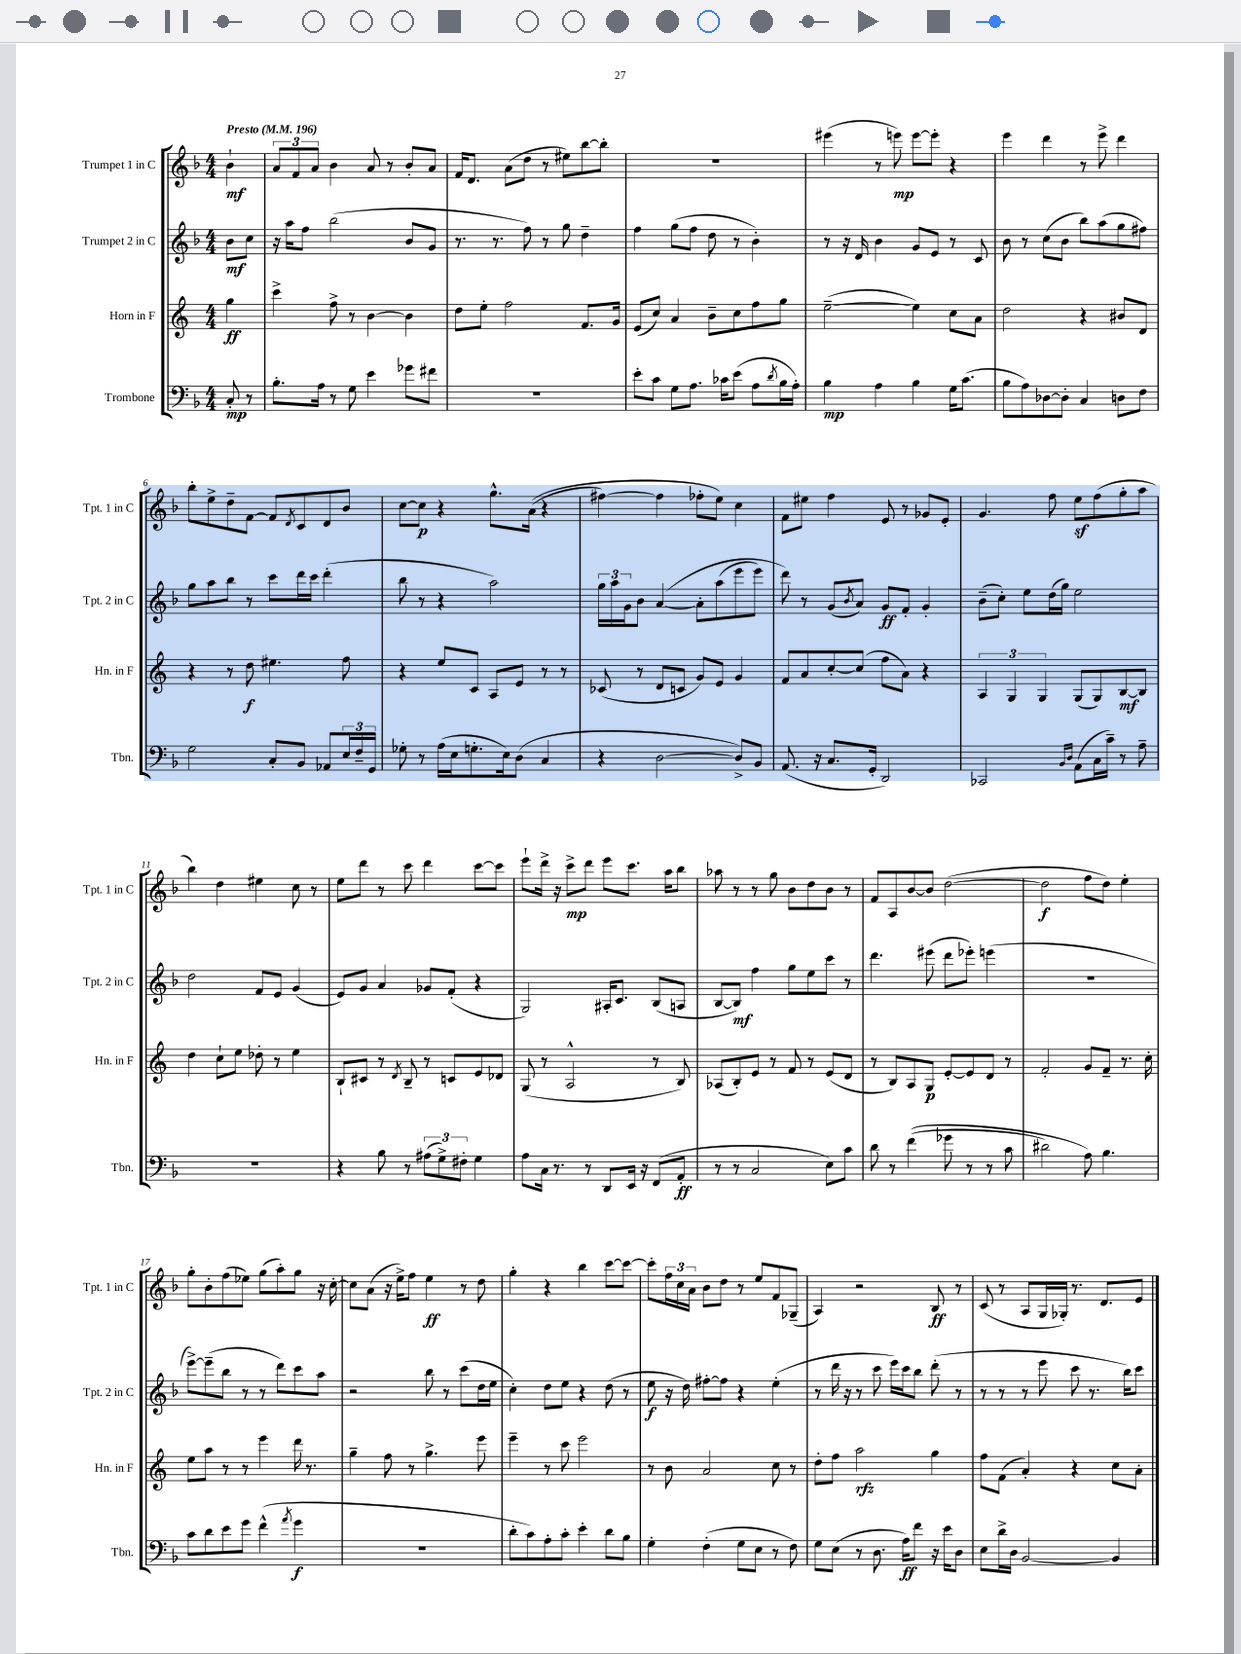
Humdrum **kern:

**kern	**kern	**kern	**kern
*staff4	*staff3	*staff2	*staff1
*clefF4	*clefG2	*clefG2	*clefG2
*k[b-]	*k[]	*k[b-]	*k[b-]
*M4/4	*M4/4	*M4/4	*M4/4
*MM196	*MM196	*MM196	*MM196
8C'	4gg	8b-	4b-`
8r	.	8cc	.
=	=	=	=
8.B-'	4ccc^	16r	12a
.	.	16aa	.
.	.	.	12f
.	.	8ff	.
.	.	.	12a
16A	.	.	.
8r	8ff^	(2bb-	4b-
8G	8r	.	.
4e	[4b	.	8a
.	.	.	8r
8g-	4b]	8b-	8b-'
8f#	.	8g	8a
=	=	=	=
1r	8dd	8.r	16f
.	.	.	8.d
.	8ee'	.	.
.	.	8.r	.
.	2ff	.	(8a
.	.	8ff)	8dd
.	.	8r	8r
.	.	8gg	8ee#)
.	8.f	4dd~	[8bb-
.	.	.	8bb-']
.	16g	.	.
=	=	=	=
8e'	(8e	4ff	1r
8c	8cc)	.	.
8G	4a	(8gg	.
8.A	.	8ff	.
.	8b~	8dd	.
16c-	.	.	.
(8e	8cc	8r	.
8A	8ff	4b-')	.
8qd	.	.	.
16B-	8gg	.	.
16A')	.	.	.
=	=	=	=
4B-	([2ee~	8r	(4eee#
.	.	16r	.
.	.	16d	.
4A	.	4b-	8r
.	.	.	8eee)
4B-	4ee])	8g	[8eee
.	.	8e	8eee']
16G	8cc	8r	4r
(8.c	.	.	.
.	8a	8c	.
=	=	=	=
8B-	2dd	8b-	4eee
8A)	.	8r	.
[8D-	.	(8cc	4ddd
8D-']	.	8b-	.
4C	4r	8bb-)	8r
.	.	(8aa	8eee^
8D	8b#	8gg	4ddd
8F	8d	8ff#)	.
=	=	=	=
2G	4r	8gg	8bb-'
.	.	8aa	8ee^
.	8r	8bb-	8dd~
.	8dd	8r	[8f
8C'	4.ee#	8ccc	8f]
.	.	.	8qd
8BB-	.	16ddd	8c
.	.	16ccc	.
8AA-	.	(4ddd'	8d
24E	8ff	.	8b-
24F~	.	.	.
24GG	.	.	.
=	=	=	=
8G-'	4r	8bb-	[8cc
8r	.	8r	8cc]
(16A	8ee	4r	4r
16E	.	.	.
8.G'	8c	.	.
.	8A	2aa)	8.gg^^
16E)	.	.	.
(8D	8e	.	.
.	.	.	&((16a
4C	8r	.	4r
.	8r	.	.
=	=	=	=
4r	(8c-	24gg	[4ff#)
.	.	24aa	.
.	.	24g	.
.	8r	8b-	.
[2D	8d	&([4a	4ff#]
.	8c	.	.
.	8g)	8a']	8ff-'
.	8e	(8aa	8ee&)
8D^])	4g	8eee	4cc
8BB-	.	8eee)	.
=	=	=	=
(8.AA	8f	8ddd&)	8f
.	8a	8r	8ee#
16r	.	.	.
8.C	[8cc'	(8g	4ff
.	.	8qb-	.
.	(8cc]	8a)	.
16GG'	.	.	.
2DD)	8ff	8g	8e
.	8a)	8f'	8r
.	4r	4g'	8g-
.	.	.	8e'
=	=	=	=
2CC-	6A	(8b-~	4.g
.	.	8cc')	.
.	6G	.	.
.	.	8ee	.
.	6G	.	.
.	.	(16dd	8ff
.	.	16gg)	.
16qqBB-	.	.	.
16qqD	.	.	.
(8AA	(8G	2ee	8ee
16C	8G)	.	(8ff
16c~)	.	.	.
8r	[8B	.	8gg'
8A~	8B]	.	8aa
=	=	=	=
1r	4dd	2dd	4bb-)
.	8cc`	.	4dd
.	8ee	.	.
.	8dd-'	8f	4ee#
.	8r	8e	.
.	4ee	(4g	8cc
.	.	.	8r
=	=	=	=
4r	8B`	8e)	8ee
.	8c#	8g	8ddd
8B-	8r	4a	8r
.	8qd	.	.
8r	8B~	.	8ccc
(12A#	8r	8g-	4ddd
12G^)	.	.	.
.	8c	(8f'	.
12F#'	.	.	.
4G	8e	4r	[8ccc
.	8d-	.	8ccc]
=	=	=	=
8A	(8G	2G)	8eee`
16C	8r	.	16ddd^
8.r	.	.	16r
.	2A^^	.	8ccc^
8r	.	.	8ddd
8DD	.	16A#'	8eee
.	.	8.c	.
16EE	.	.	8.ccc
16r	.	.	.
(8FF	8r	(8B-	.
.	.	.	16aa
8AA'	8B)	8A	8bb-
=	=	=	=
8r	(8A-	[8B-	8aa-
8r	8B')	8B-])	8r
2C	8e	4ff	8r
.	8r	.	8gg
.	8f	8gg	8b-
.	8r	8ee	8dd
8E)	(8e	8ccc	8b-
8c	8d	8r	8r
=	=	=	=
8d	8r	4.ddd	8f
8r	8B)	.	8A
&((4f	8A	.	[8b-
.	8G	(8eee#	8b-]
8g-	[8e'	8ddd	([2dd
8r	8e]	8eee-')	.
8r	8d	(4eee	.
8c	8r	.	.
=	=	=	=
2d#)	2f'	1r	2dd]
8A&)	8g	.	8ff
4.B-	8f~	.	8dd)
.	8.r	.	4ee'
.	16cc'	.	.
=	=	=	=
8c	8ee	[8eee^)	8gg'
8d	8aa	(8eee~]	8b-'
8e	8r	8bb-	(8ff
8g	8r	8r	8ee-)
(4f^^	4eee	8r	(8gg
.	.	8ddd)	8aa')
8qa	.	.	.
4g	16ddd	8ccc	8gg
.	8.r	.	.
.	.	8aa	16r
.	.	.	[16cc'
=	=	=	=
1r	4gg~	2r	8cc]
.	.	.	(8a
.	8ff	.	16r
.	.	.	16ee^)
.	8r	.	8ff
.	4.gg^	8bb-	4ee
.	.	8r	.
.	.	(8ccc	8r
.	8eee	16dd	8dd
.	.	16ee	.
=	=	=	=
8d'	4eee~	4cc')	4gg'
8c)	.	.	.
8A'	8r	8dd	4r
8c'	8ccc	8ee	.
4e'	2eee	4r	4bb-
8d	.	(8dd	[8ccc
8B-	.	8r	8ccc_
=	=	=	=
4G'	8r	8ee	8ccc']
.	8b	16r	24ff
.	.	.	24cc
.	.	16dd)	.
.	.	.	24a
(4F'	2a	[8ff#'	8b-
.	.	8ff#]	8dd
8G	.	4r	8r
8E	.	.	8ee
8r	8cc	(4ee'	8f
8F)	8r	.	(8G-~
=	=	=	=
8G	8dd'	8r	4A)
(8E	8ff	16ddd	.
.	.	16r	.
8r	2aa	8r	2r
8.D	.	8ccc	.
.	.	16eee)	.
16A)	.	16ccc	.
8f	.	8bb-	.
16r	4gg	(8ddd'	8B-
16e	.	.	.
8D	.	8r	8r
=	=	=	=
8E	8ff	8r	(8c
16d^	(8f	8r	8r
16D	.	.	.
[2BB-	4a')	8r	8A
.	.	8eee	16G
.	.	.	16G-')
.	4r	8ccc	8.r
.	.	8.r	.
.	.	.	8.d
4BB-]	8cc	.	.
.	.	16bb-)	.
.	8a'	8ccc	8e
==	==	==	==
*-	*-	*-	*-
